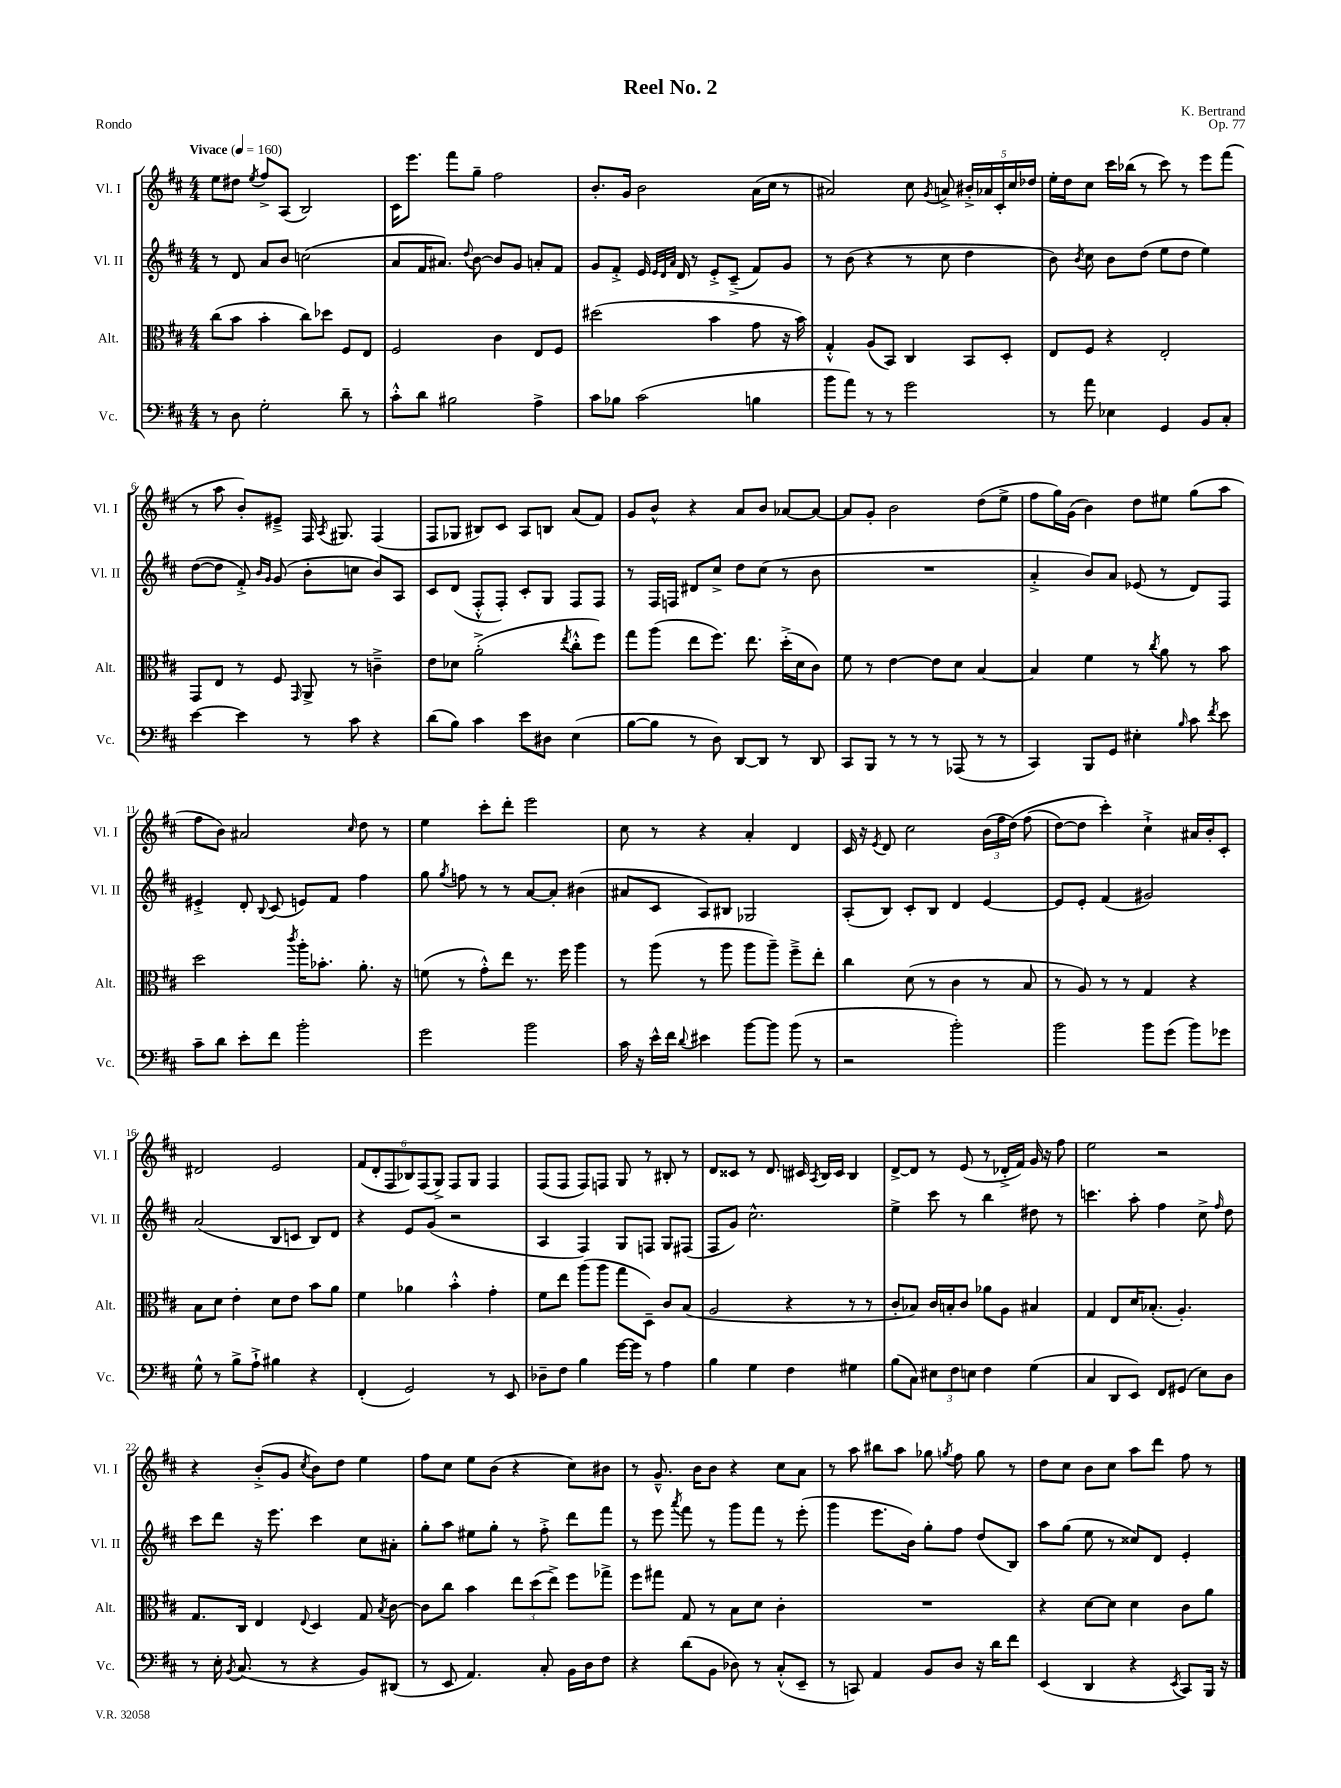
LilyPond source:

\header { title = "Reel No. 2" composer = "K. Bertrand" opus = "Op. 77" piece = "Rondo" }
<<
\new StaffGroup <<
\new Staff = "s0" \with { instrumentName = "Vl. I" shortInstrumentName = "Vl. I" } {
    \clef treble \key d \major \numericTimeSignature \time 4/4 \tempo "Vivace" 4 = 160
    \autoBeamOff e''8[ dis''8] \acciaccatura { e''8 } fis''8[-> a8]( b2) |
    cis'16[ e'''8.] fis'''8[ g''8]-- fis''2 |
    b'8.[-. g'16] b'2 a'16[( cis''16] r8 |
    ais'2) cis''8 \acciaccatura { g'8 } a'8-> \tuplet 5/4 { bis'16[-.-> aes'16 cis'16-. cis''16 des''16] } |
    e''16[-. d''16 cis''8] cis'''16[ bes''16]( r8 cis'''8) r8 e'''8[ fis'''8]( |
    r8 a''8 b'8[-.) eis'8]---> fis16 \acciaccatura { a8 } gis8. fis4( |
    fis8[ ges8] bis8[) cis'8] a8[ b8] a'8[( fis'8]) |
    g'8[ b'8]-^ r4 a'8[ b'8] aes'8[~ aes'8]~ |
    aes'8[ g'8]-. b'2 d''8[( e''8]-> |
    fis''8[ g''16) g'16]( b'4) d''8[ eis''8] g''8[( a''8] |
    fis''8[ b'8]) ais'2 \grace { cis''16 } d''8 r8 |
    e''4 cis'''8[-. d'''8]-. e'''2 |
    cis''8 r8 r4 a'4-. d'4 |
    cis'16 r16 \acciaccatura { e'8 } d'8 cis''2 \tuplet 3/2 { b'16[( fis''16 d''16])\( } fis''8( |
    d''8[~) d''8] cis'''4-.\) cis''4-!-> ais'16[ b'16-. cis'8]-. |
    dis'2 e'2 |
    \tuplet 6/4 { fis'8[( d'8-. fis8 bes8) fis8( g8]->) } fis8[ g8] fis4 |
    fis8[( fis8] fis8[) f8] g8 r8 bis8-. r8 |
    d'8[ cisis'8] r8 d'8. cis'16 \acciaccatura { a8 } b16[ cis'16] b4 |
    d'8[~-> d'8] r8 e'8( r8 des'16[-.-> fis'16]) g'16 r16 fis''8 |
    e''2 r2 |
    r4 b'8[-.->( g'8] \acciaccatura { cis''8 } b'8[) d''8] e''4 |
    fis''8[ cis''8] e''8[ b'8]( r4 cis''8[) bis'8] |
    r8 g'8.---^ b'16[ b'8] r4 cis''8[ a'8] |
    r8 a''8 bis''8[ a''8] ges''8 \acciaccatura { g''8 } fis''8 g''8 r8 |
    d''8[ cis''8] b'8[ cis''8] a''8[ d'''8] fis''8 r8 \bar "|." |
}
\new Staff = "s1" \with { instrumentName = "Vl. II" shortInstrumentName = "Vl. II" } {
    \clef treble \key d \major \numericTimeSignature \time 4/4
    \autoBeamOff r8 d'8 a'8[ b'8] c''2( |
    a'8[ fis'16 ais'8.]) \appoggiatura { d''8 } b'8~ b'8[ g'8] a'8[-. fis'8] |
    g'8[ fis'8]-.-> e'16 \grace { e'32[ d'32 a'32] } d'16 r8 e'8[-.-> cis'8]--->( fis'8[) g'8] |
    r8 b'8( r4 r8 cis''8 d''4 |
    b'8) \acciaccatura { b'8 } cis''8 b'8[ d''8]( e''8[ d''8] e''4) |
    d''8[~( d''8] fis'8-.->) \grace { b'16[ g'16] } g'8( b'8[-. c''8] b'8[) a8] |
    cis'8[ d'8]( fis8[-.-^ fis8]-.) cis'8[-. g8] fis8[ fis8] |
    r8 fis16[ f16] dis'8[ cis''8]-> d''8[ cis''8]( r8 b'8 |
    R1 |
    a'4-.-> b'8[) a'8] ees'8( r8 d'8[) fis8] |
    eis'4-.-> d'8-. \appoggiatura { b8 } cis'8( e'8[) fis'8] fis''4 |
    g''8 \acciaccatura { g''8 } f''8 r8 r8 a'8[~ a'8]-. bis'4( |
    ais'8[ cis'8] a8[) bis8] ges2 |
    a8[-.( b8]) cis'8[-. b8] d'4 e'4~ |
    e'8[ e'8]-. fis'4( gis'2) |
    a'2( b8[ c'8] b8[) d'8] |
    r4 e'8[ g'8]( r2 |
    a4 fis4) g8[ f8] g8[ fis8]( |
    fis8[ g'8]) cis''2.-^ |
    e''4-> cis'''8 r8 b''4 dis''8 r8 |
    c'''4. a''8-. fis''4 cis''8-> \grace { fis''16 } d''8 |
    cis'''8[ d'''8] r16 e'''8. cis'''4 cis''8[ ais'8]-. |
    g''8[-. a''8] eis''8[ g''8]-. r8 fis''8-.-> d'''8[ fis'''8] |
    r8 e'''8 \acciaccatura { a'''8 } fis'''8 r8 g'''8[ fis'''8] r8 e'''8-.( |
    g'''4 e'''8.[ b'16]) g''8[-. fis''8] d''8[( b8]) |
    a''8[ g''8]( e''8 r8 cisis''8[) d'8] e'4-. \bar "|." |
}
\new Staff = "s2" \with { instrumentName = "Alt." shortInstrumentName = "Alt." } {
    \clef alto \key d \major \numericTimeSignature \time 4/4
    \autoBeamOff cis''8[( b'8] b'4-. cis''8[) des''8] fis8[ e8] |
    fis2 cis'4 e8[ fis8] |
    dis''2( b'4 g'8 r16 b'16) |
    g4-.-^ a8[( b,8]) cis4 b,8[ d8]-. |
    e8[ fis8] r4 e2-. |
    g,8[ e8] r8 fis8 \grace { g,16 } a,8-> r8 c'4---> |
    e'8[ des'8] a'2-.->( \acciaccatura { e''8 } cis''8[-.-^ fis''8]) |
    g''8[ a''8]( e''8[ fis''8.]) e''8. d''16[-.->( d'16 cis'8]) |
    fis'8 r8 e'4~ e'8[ d'8] b4~ |
    b4 fis'4 r8 \acciaccatura { cis''8 } a'8 r8 b'8 |
    d''2 \acciaccatura { cis'''8 } a''16[-. bes'8.]-. a'8.-. r16 |
    f'8( r8 g'8[-.-^) e''8] r8. fis''16 a''4 |
    r8 a''8( r8 a''8 a''8[ a''8]--) fis''8[---> e''8]-. |
    cis''4 d'8( r8 cis'4 r8 b8 |
    r8 a8) r8 r8 g4 r4 |
    b8[ d'8] e'4-. d'8[ e'8] b'8[ a'8] |
    fis'4 aes'4 b'4-.-^ g'4-. |
    fis'8[ e''8] a''8[( a''8] g''8[ d8]--) cis'8[ b8]( |
    a2 r4 r8 r8 |
    cis'8[-. bes8]) cis'16[ b16-. cis'8] aes'8[ a8] bis4 |
    g4 e8[ d'16 bes8.]-.( a4.-.) |
    g8.[ cis16] e4 \appoggiatura { e8 } d4 g8 \acciaccatura { b8 } cis'8~ |
    cis'8[ cis''8] b'4 \tuplet 3/2 { e''8[ d''8( e''8]->) } fis''8[ ges''8]-> |
    fis''8[ gis''8] g8 r8 b8[ d'8] cis'4-. |
    R1 |
    r4 d'8[~ d'8] d'4 cis'8[ a'8] \bar "|." |
}
\new Staff = "s3" \with { instrumentName = "Vc." shortInstrumentName = "Vc." } {
    \clef bass \key d \major \numericTimeSignature \time 4/4
    \autoBeamOff r8 d8 g2-. d'8-- r8 |
    cis'8[-.-^ d'8] bis2 a4-> |
    cis'8[ bes8] cis'2( b4 |
    b'8[ a'8]) r8 r8 g'2 |
    r8 a'8 ees4 g,4 b,8[ cis8]-. |
    e'4~ e'4 r8 cis'8 r4 |
    d'8[( b8]) cis'4 e'8[ dis8] e4( |
    b8[~ b8] r8 d8) d,8[~ d,8] r8 d,8 |
    cis,8[ b,,8] r8 r8 r8 aes,,8( r8 r8 |
    cis,4) b,,8[ g,8] eis4-. \grace { b16 } cis'8 \acciaccatura { fis'8 } e'8 |
    cis'8[-- d'8] e'8[-. fis'8] b'2-. |
    g'2 b'2 |
    cis'16 r16 e'16[-^ fis'16] \appoggiatura { d'8 } eis'4 b'8[~ b'8] b'8( r8 |
    r2 b'2-.) |
    b'2 b'8[ g'8]( b'8[) ges'8] |
    g8-^ r8 b8[-> a8]-!-> bis4 r4 |
    fis,4-.( g,2) r8 e,8 |
    des8[-- fis8] b4 g'16[~ g'16] r8 a4 |
    b4 g4 fis4 gis4 |
    b8[( cis8]) \tuplet 3/2 { eis8[ fis8 e8] } fis4 g4( |
    cis4 d,8[ e,8]) fis,8[ gis,8]( e8[) d8] |
    r8 e16-. \acciaccatura { b,8 } cis8.( r8 r4 b,8[) dis,8]( |
    r8 e,8 a,4.) cis8-. b,16[ d16 fis8] |
    r4 d'8[( b,8] des8) r8 cis8[-.-^( e,8]-- |
    r8 c,8) a,4 b,8[ d8] r16 d'16[ fis'8] |
    e,4( d,4 r4 \acciaccatura { e,8 } cis,8[) b,,16] r16 \bar "|." |
}
>>
>>
